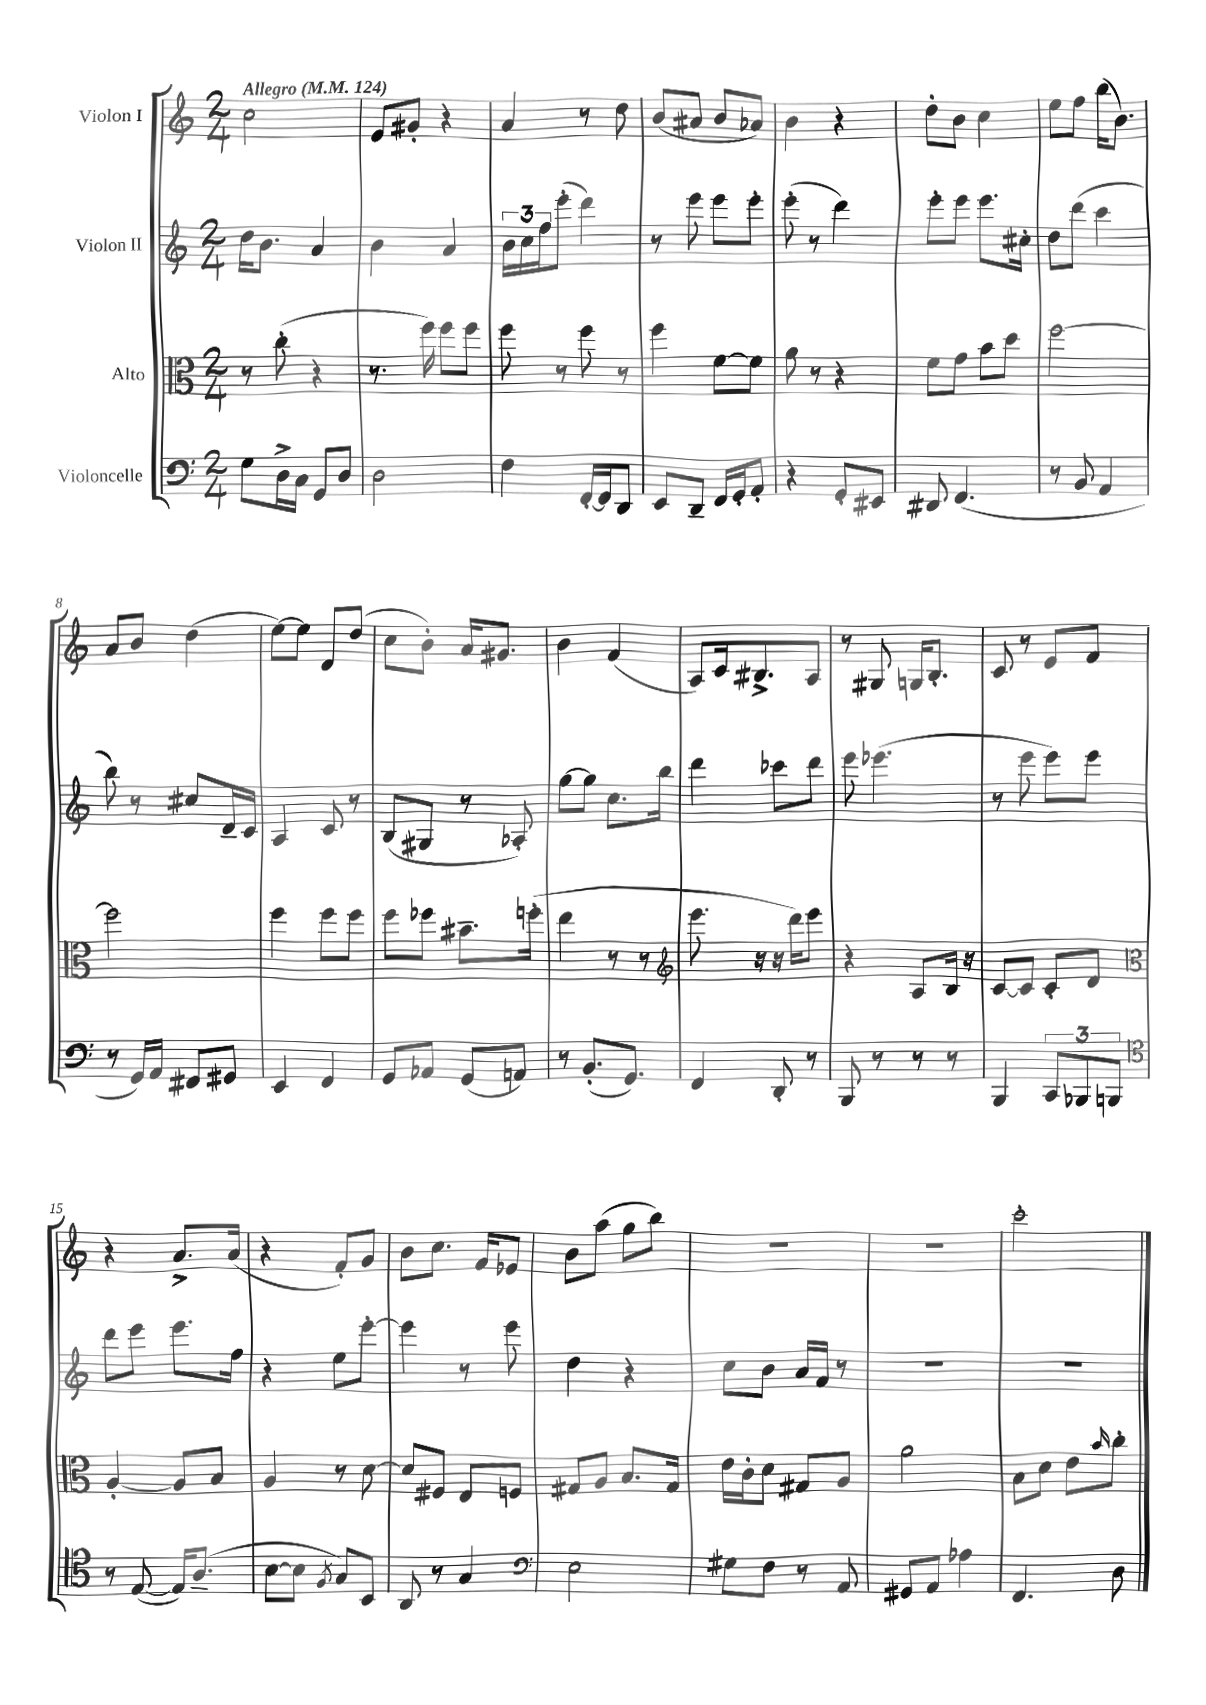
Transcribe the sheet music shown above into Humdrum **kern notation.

**kern	**kern	**kern	**kern
*staff4	*staff3	*staff2	*staff1
*clefF4	*clefC3	*clefG2	*clefG2
*k[]	*k[]	*k[]	*k[]
*M2/4	*M2/4	*M2/4	*M2/4
*MM124	*MM124	*MM124	*MM124
8G	8r	16dd	2cc
.	.	8.b	.
16D^	(8cc'	.	.
16C	.	.	.
8GG	4r	4a	.
8D	.	.	.
=	=	=	=
2D	8.r	4b	8e
.	.	.	8g#'
.	16ff)	.	.
.	8ff	4a	4r
.	8ff	.	.
=	=	=	=
4F	8ff	24b	4a
.	.	24cc	.
.	.	24ff	.
.	8r	(8eee'	.
[16FF'	8ff	4ddd)	8r
16FF]	.	.	.
8DD	8r	.	8dd
=	=	=	=
8EE	4ff	8r	(8b
8DD~	.	8eee	8a#
16FF	[8f	8eee	8b
16GG'	.	.	.
8AA'	8f]	8eee'	8a-)
=	=	=	=
4r	8a	(8eee'	4b
.	8r	8r	.
8GG'	4r	4ddd)	4r
8EE#	.	.	.
=	=	=	=
8DD#	8f	8eee'	8dd'
(4.FF	8g	8eee	8b
.	8b	8.eee	4cc
.	8dd	.	.
.	.	16cc#'	.
=	=	=	=
8r	[2ff	8dd	8ee
8BB	.	(8ddd	8ff
4AA	.	4ccc	(16bb
.	.	.	8.b)
=	=	=	=
8r	2ff]	8bb)	8a
16GG)	.	8r	8b
16AA	.	.	.
8FF#	.	8cc#	(4dd
8GG#	.	16d~	.
.	.	16c	.
=	=	=	=
4EE	4ff	4A	[8ee)
.	.	.	8ee]
4FF	8ff	8c	8d
.	8ff	8r	(8dd
=	=	=	=
8GG	8ff	(8B	8cc
8AA-	8ff-	8G#	8b')
(8GG	8.b#~	8r	16a
.	.	.	8.g#
8AA)	.	8A-')	.
.	(16ff'	.	.
=	=	=	=
8r	4ee	[8gg	4b
(8.BB'	.	8gg]	.
.	8r	8.cc	(4f
8.GG)	.	.	.
.	8r	.	.
.	.	16bb	.
=	=	=	=
*	*clefG2	*	*
4FF	8.eee	4ddd	8A)
.	.	.	16c
.	16r	.	8.B#^
8DD'	16r	8ccc-	.
.	16ddd)	.	.
8r	8eee	8ddd	8A
=	=	=	=
8BBB	4r	8eee	8r
8r	.	(4.eee-	8G#
8r	8A	.	16G
.	.	.	8.B'
8r	16B	.	.
.	16r	.	.
=	=	=	=
4BBB	[8c	8r	8c
.	8c]	8eee	8r
12CC	8c'	8eee)	8e
12BBB-	.	.	.
.	8d	8eee	8f
12BBB	.	.	.
=	=	=	=
*clefC4	*clefC3	*	*
8r	[4A'	8ddd	4r
([8E	.	8eee	.
16E])	8A]	8.eee	8.a^
(8.A~	.	.	.
.	8B	.	.
.	.	16ff	(16a
=	=	=	=
[8B	4A	4r	4r
8B]	.	.	.
8qF	.	.	.
8G)	8r	8ee	8f')
8BB	[8d	[8eee'	8g
=	=	=	=
8AA	8d]	4eee]	8b
8r	8F#	.	8.cc
4G	8E	8r	.
.	.	.	16f
.	8F	8eee	8e-
=	=	=	=
*clefF4	*	*	*
2E	8G#	4dd	8b
.	8A	.	(8aa
.	8.B	4r	8gg
.	.	.	8bb)
.	16G#	.	.
=	=	=	=
8G#	16e	8cc	2r
.	16c'	.	.
8F	8d	8b	.
8r	8G#	16a	.
.	.	16f	.
8AA	8A	8r	.
=	=	=	=
8GG#	2a	2r	2r
8AA	.	.	.
4A-	.	.	.
=	=	=	=
4.FF	8B	2r	2ccc'
.	8d	.	.
.	8e	.	.
.	16qqb	.	.
8D	8cc'	.	.
==	==	==	==
*-	*-	*-	*-
